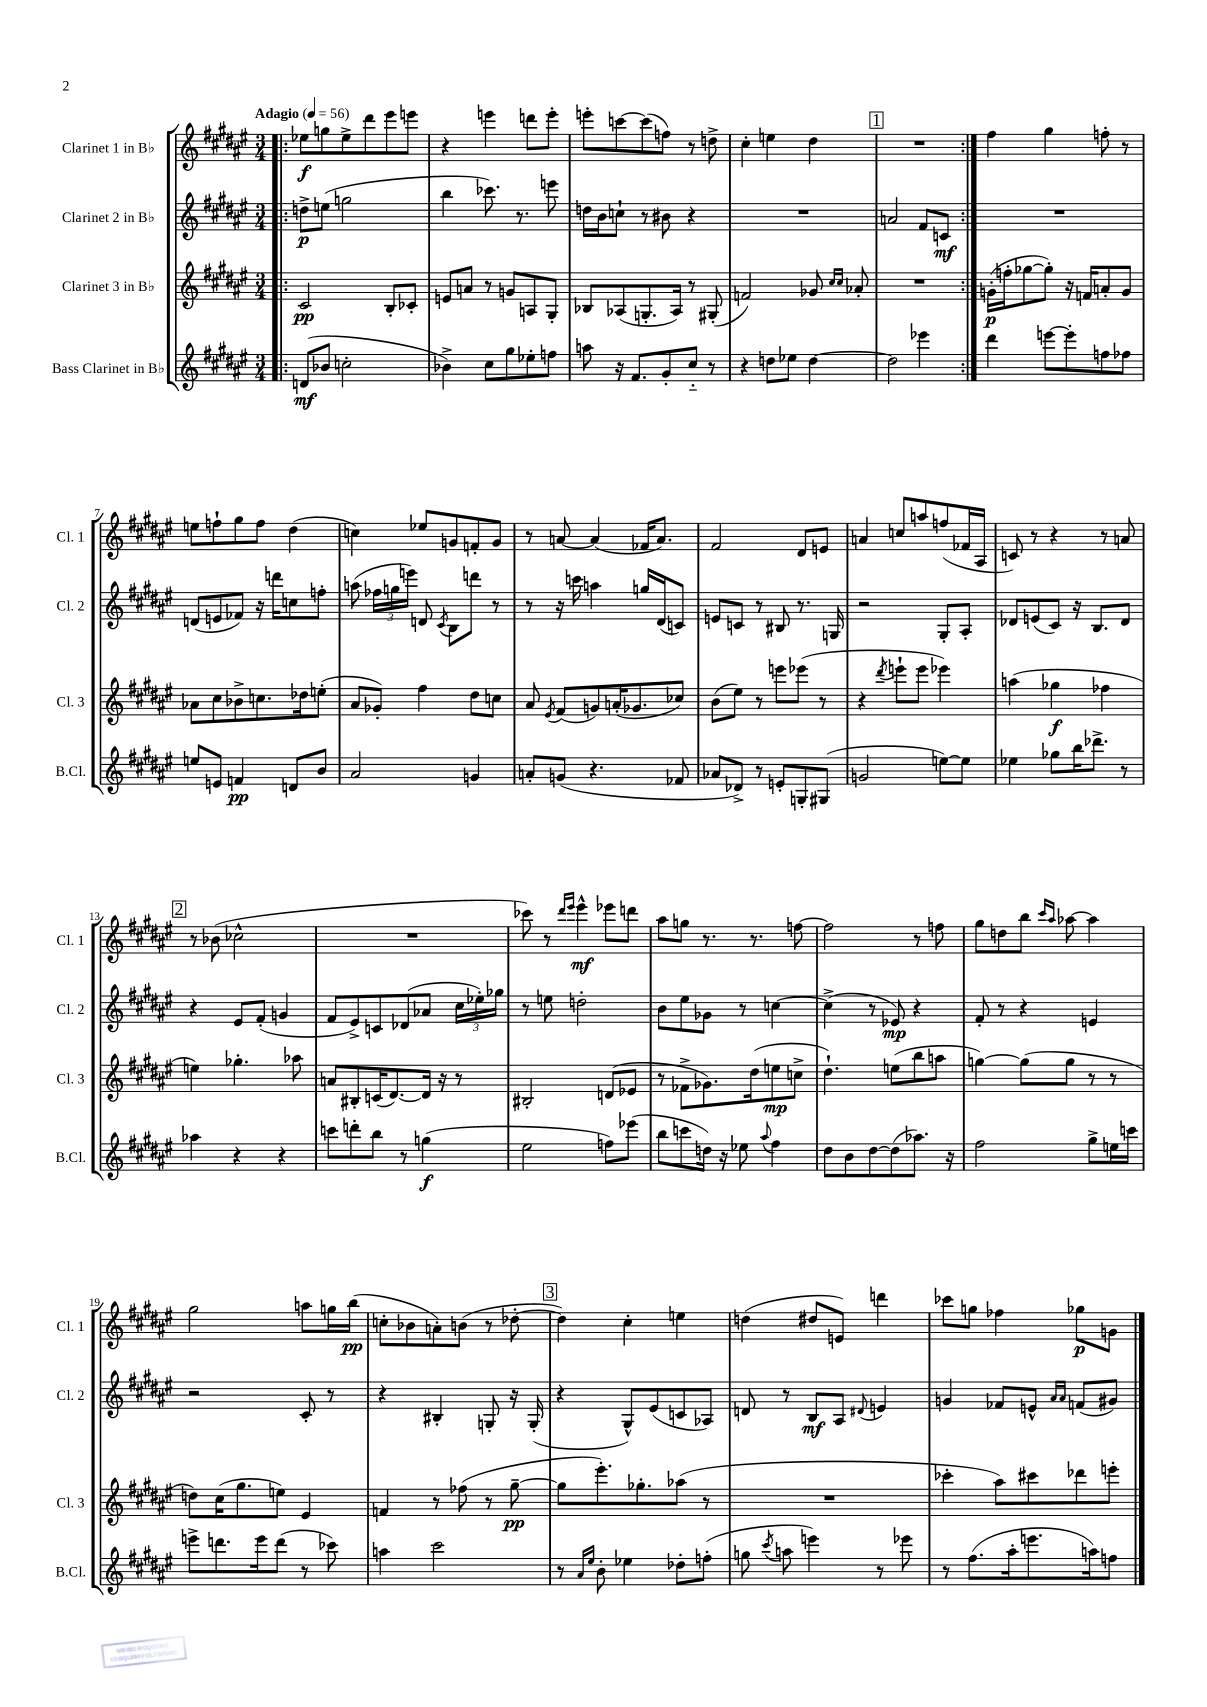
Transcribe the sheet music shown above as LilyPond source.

<<
\new StaffGroup <<
\new Staff = "s0" \with { instrumentName = "Clarinet 1 in Bb" shortInstrumentName = "Cl. 1" } {
    \clef treble \key fis \major \numericTimeSignature \time 3/4 \tempo "Adagio" 4 = 56
    \autoBeamOff \repeat volta 2 { \bar ".|:" ees''8[\f g''8 ees''8-> dis'''8 eis'''8 e'''8] |
    r4 e'''4 d'''8[ e'''8]-. |
    e'''8[-. c'''8~ c'''8( f''8]) r8 d''8-> |
    cis''4-. e''4 dis''4 |
    \mark \markup { \box "1" } R2. | }
    fis''4 gis''4 f''8-. r8 |
    e''8[ f''8-! gis''8 f''8] dis''4( |
    c''4) ees''8[ g'8 f'8-. g'8] |
    r8 a'8~ a'4( fes'16[ a'8.]) |
    fis'2 dis'8[ e'8] |
    a'4 c''8[ a''8 f''8( fes'16 ais16] |
    c'8) r8 r4 r8 a'8 |
    \mark \markup { \box "2" } r8 bes'8( ces''2-^ |
    R2. |
    ces'''8) r8 \grace { dis'''16[ eis'''16] } eis'''4-^\mf ees'''8[ d'''8] |
    ais''8[ g''8] r8. r8. f''8~ |
    f''2 r8 f''8 |
    gis''8[ d''8 b''8] \grace { cis'''16[ ais''16] } aes''8~ aes''4 |
    gis''2 a''8[ g''16 b''16]\pp( |
    c''8[-. bes'8 a'8-.) b'8]( r8 des''8~-. |
    \mark \markup { \box "3" } des''4) cis''4-. e''4 |
    d''4( dis''8[ e'8]) d'''4 |
    ces'''8[ g''8] fes''4 ges''8[\p g'8] \bar "|." |
}
\new Staff = "s1" \with { instrumentName = "Clarinet 2 in Bb" shortInstrumentName = "Cl. 2" } {
    \clef treble \key fis \major \numericTimeSignature \time 3/4
    \autoBeamOff \repeat volta 2 { \bar ".|:" d''8[->\p e''8]( g''2 |
    b''4 ces'''8.) r8. e'''8 |
    d''16[ b'16 c''8]-! r8 bis'8 r4 |
    R2. |
    \mark \markup { \box "1" } a'2 fis'8[ c'8]\mf | }
    R2. |
    d'8[( e'8 fes'8]) r16 d'''16[ c''8 f''8]-. |
    a''8( \tuplet 3/2 { fes''16[ g''16 e'''16]) } d'8 \acciaccatura { cis'8 } b8[ d'''8] r8 |
    r8 r16 c'''16 a''4 g''16[ dis'16( c'8]) |
    e'8[ c'8] r8 bis8 r8. g16 |
    r2 gis8[-. ais8]-. |
    des'8[ e'8( cis'8]) r16 b8.[ des'8] |
    \mark \markup { \box "2" } r4 eis'8[ fis'8]-.( g'4 |
    fis'8[ eis'8->) c'8 des'8( aes'8] \tuplet 3/2 { cis''16[ ees''16-.) ges''16] } |
    r8 e''8 d''2-. |
    b'8[ eis''8 ges'8] r8 c''4~ |
    c''4->( r8 ees'8\mp) r4 |
    fis'8-. r8 r4 e'4 |
    r2 cis'8-. r8 |
    r4 bis4-. g8-. r16 g16-.( |
    \mark \markup { \box "3" } r4 gis8[-^) eis'8( c'8 aes8]) |
    d'8 r8 b8[\mf ais8] \appoggiatura { dis'8 } e'4 |
    g'4 fes'8[ e'8]-^ \grace { ais'16[ ais'16] } f'8[( gis'8]) \bar "|." |
}
\new Staff = "s2" \with { instrumentName = "Clarinet 3 in Bb" shortInstrumentName = "Cl. 3" } {
    \clef treble \key fis \major \numericTimeSignature \time 3/4
    \autoBeamOff \repeat volta 2 { \bar ".|:" cis'2\pp b8[-. ces'8]-. |
    e'8[ a'8] r8 g'8[ a8 gis8]-. |
    bes8[ aes8( g8.-. aes16]) r8 gis8-.( |
    f'2) ges'8 \grace { cis''16[ cis''16] } aes'8-. |
    \mark \markup { \box "1" } R2. | }
    g'16[-.\p( f''16-. ges''8~ ges''8]-.) r16 f'16[ a'8-. g'8] |
    aes'8[ cis''8 bes'8-> c''8. des''16 e''8]-.( |
    ais'8[ ges'8]-.) fis''4 dis''8[ c''8] |
    ais'8 \acciaccatura { eis'8 } fis'8[( g'8) a'16-.( ges'8. ces''8]) |
    b'8[( eis''8]) r8 e'''8[ ees'''8]( r8 |
    r4 \acciaccatura { dis'''8 } e'''8[-! e'''8] ees'''4) |
    a''4( ges''4\f fes''4 |
    \mark \markup { \box "2" } e''4) ges''4.-. aes''8 |
    a'8[ bis8-. c'16( dis'8.~) dis'16] r16 r8 |
    bis2-. d'8[( ees'8] |
    r8 fes'8[-> ges'8.) dis''16( e''8\mp c''8]-> |
    dis''4.-!) e''8[( b''8 a''8] |
    g''4~) g''8[( g''8] r8 r8 |
    d''8[) cis''16( gis''8. e''8]) eis'4 |
    f'4 r8 fes''8( r8 gis''8~--\pp |
    \mark \markup { \box "3" } gis''8[ eis'''8.-.) ges''8.-. aes''8]( r8 |
    R2. |
    ces'''4-. ais''8[) cis'''8 des'''8 e'''8]-. \bar "|." |
}
\new Staff = "s3" \with { instrumentName = "Bass Clarinet in Bb" shortInstrumentName = "B.Cl." } {
    \clef treble \key fis \major \numericTimeSignature \time 3/4
    \autoBeamOff \repeat volta 2 { \bar ".|:" d'8[\mf( bes'8] c''2-. |
    bes'4->) cis''8[ gis''8 ees''8-. f''8] |
    a''8 r16 fis'8.[ gis'8-. cis''8]-_ r8 |
    r4 d''8[ ees''8] d''4~ |
    \mark \markup { \box "1" } d''2 ees'''4 | }
    dis'''4 e'''8[~ e'''8-. f''8 fes''8] |
    e''8[ e'8] f'4\pp d'8[ b'8] |
    ais'2 g'4 |
    a'8[-. g'8]( r4. fes'8 |
    aes'8[ des'8]->) r8 e'8[-. g8-. gis8]( |
    g'2 e''8[~) e''8] |
    ees''4 ges''8[ b''16 des'''8.]-> r8 |
    \mark \markup { \box "2" } aes''4 r4 r4 |
    c'''8[ d'''8-. b''8] r8 g''4\f( |
    eis''2 f''8[) ees'''8]( |
    b''8[ c'''8 d''16]) r16 ees''8 \appoggiatura { ais''8 } fis''4 |
    dis''8[ b'8 dis''8~ dis''8( aes''8.]) r16 |
    fis''2 gis''8[-> e''16 c'''16] |
    e'''8[-> d'''8. e'''16 d'''8]( r8 ces'''8) |
    a''4 cis'''2 |
    \mark \markup { \box "3" } r8 \grace { ais'16[ eis''16] } b'8-. ees''4 des''8[-. f''8]-.( |
    g''8 \acciaccatura { cis'''8 } a''8 e'''4) r8 ees'''8 |
    r8 fis''8.[( ais''16-. e'''8. a''16) f''8] \bar "|." |
}
>>
>>
